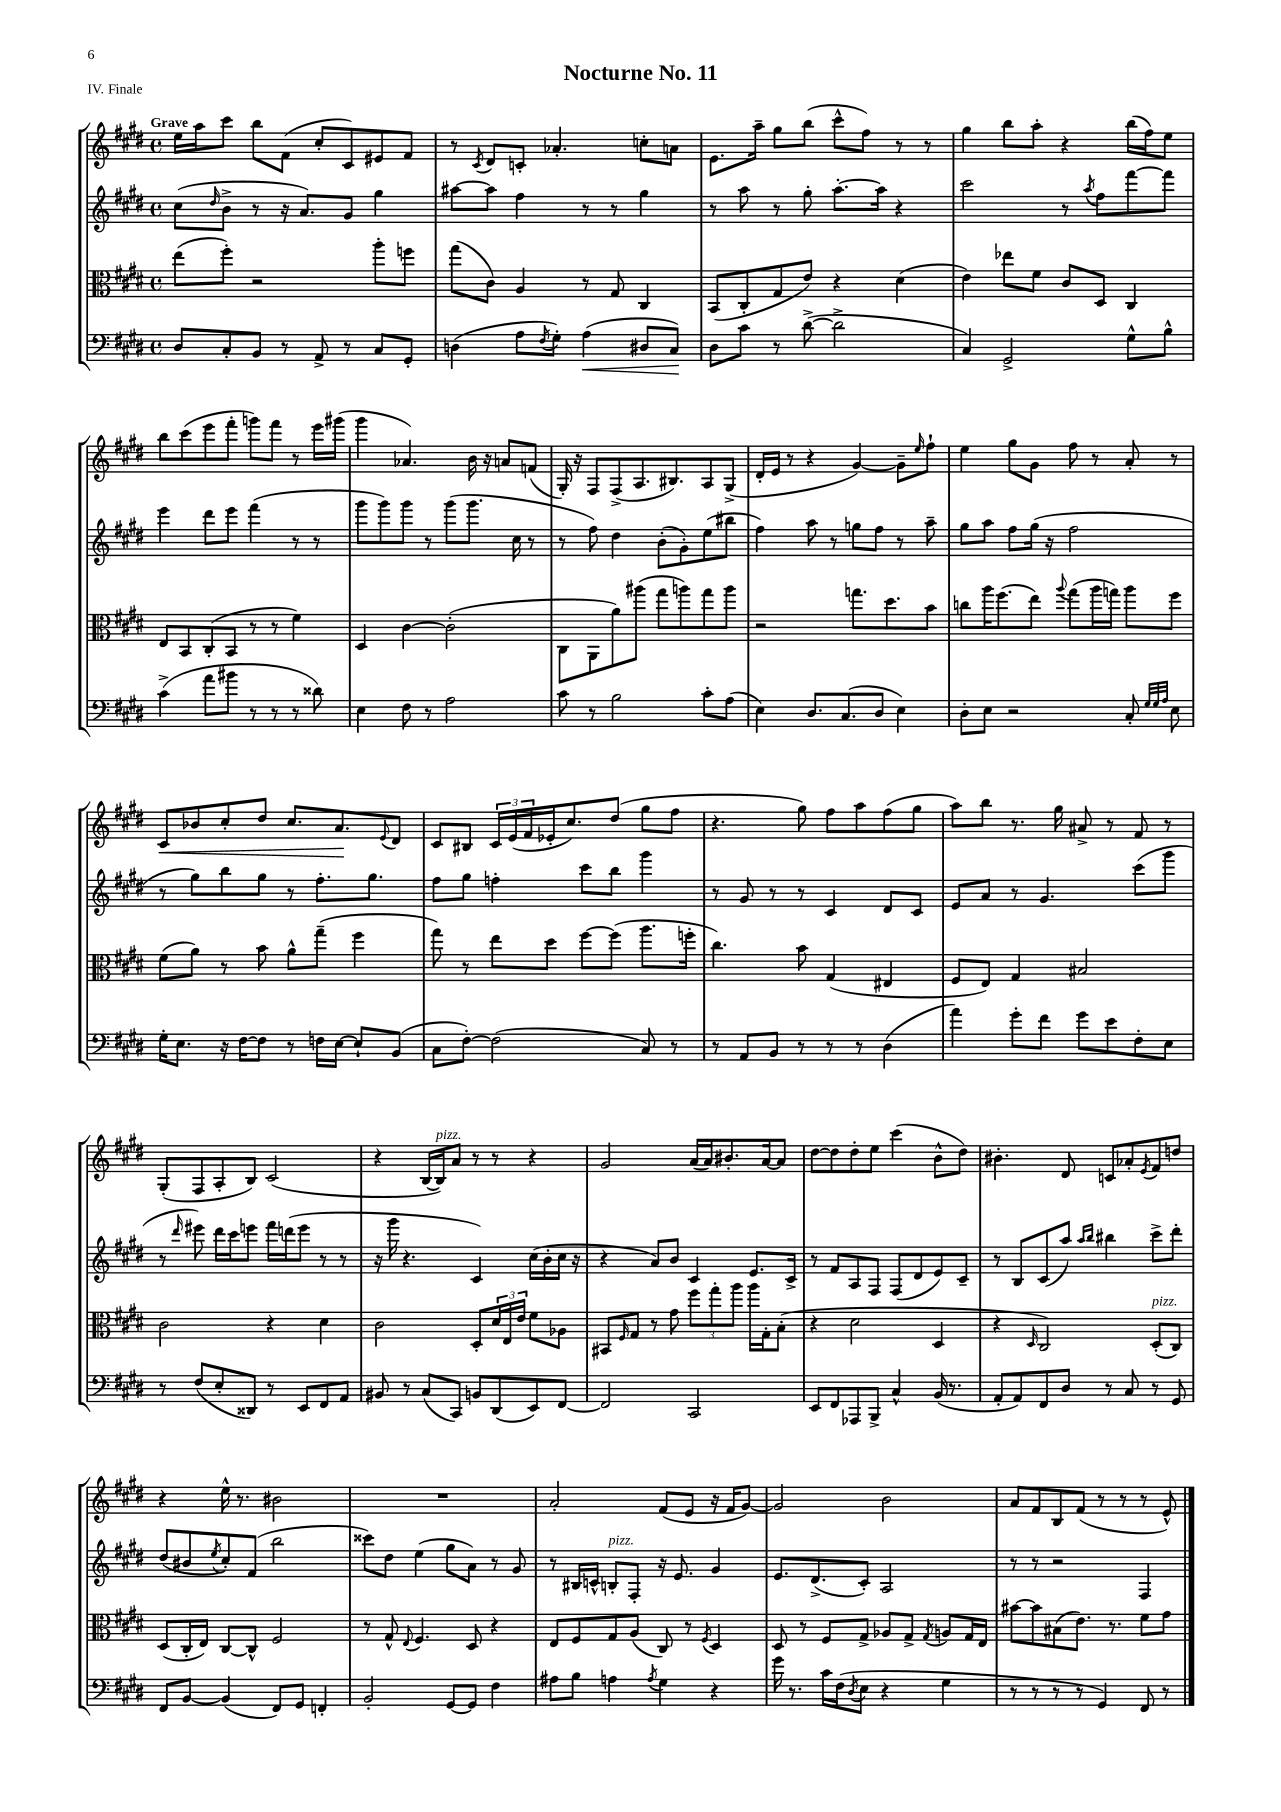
\header { title = "Nocturne No. 11" piece = "IV. Finale" }
<<
\new StaffGroup <<
\new Staff = "s0" {
    \clef treble \key e \major \defaultTimeSignature \time 4/4 \tempo "Grave"
    e''16 a''16 cis'''8 b''8 fis'8( cis''8-. cis'8) eis'8 fis'8 |
    r8 \acciaccatura { cis'8 } dis'8 c'8-. aes'4.-. c''8-. a'8 |
    e'8. a''16-- gis''8 b''8( cis'''8-^ fis''8) r8 r8 |
    gis''4 b''8 a''8-. r4 b''16( fis''16) e''8 |
    b''8 cis'''8( e'''8 fis'''8-. g'''8) fis'''8 r8 e'''16 gis'''16( |
    gis'''4 aes'4.) b'16 r16 a'8 f'8( |
    gis16-.) r16 fis8 fis8->( a8. bis8.) a8 gis8->( |
    dis'16-. e'16 r8 r4 gis'4~) gis'8-- \grace { e''16 } fis''8-! |
    e''4 gis''8 gis'8 fis''8 r8 a'8-. r8 |
    cis'8\< bes'8 cis''8-. dis''8 cis''8. a'8.\! \appoggiatura { e'8 } dis'8 |
    cis'8 bis8 \tuplet 3/2 { cis'16 e'16( fis'16 } ees'16-. cis''8.) dis''8( gis''8 fis''8 |
    r4. gis''8) fis''8 a''8 fis''8( gis''8 |
    a''8) b''8 r8. gis''16 ais'8-> r8 fis'8 r8 |
    gis8-.( fis8 a8-. b8) cis'2( |
    r4 b16~ b16^\markup { \italic "pizz." }) a'8 r8 r8 r4 |
    gis'2 a'16( a'16) bis'8.-. a'16~ a'8 |
    dis''8~ dis''8 dis''8-. e''8 cis'''4( b'8-^ dis''8) |
    bis'4.-. dis'8 c'8 aes'8-. \acciaccatura { e'8 } fis'8 d''8 |
    r4 e''16-^ r8. bis'2 |
    R1 |
    a'2-. fis'8( e'8 r16 fis'16 gis'8~) |
    gis'2 b'2 |
    a'8 fis'8 b8 fis'8( r8 r8 r8 e'8-^) \bar "|." |
}
\new Staff = "s1" {
    \clef treble \key e \major \defaultTimeSignature \time 4/4
    cis''8( \grace { dis''16 } b'8-> r8 r16 a'8.) gis'8 gis''4 |
    ais''8~ ais''8 fis''4 r8 r8 gis''4 |
    r8 a''8 r8 gis''8-. a''8.~-. a''16 r4 |
    cis'''2 r8 \acciaccatura { a''8 } fis''8 fis'''8~ fis'''8 |
    e'''4 dis'''8 e'''8 fis'''4( r8 r8 |
    gis'''8 gis'''8) gis'''8 r8 gis'''8( gis'''8. cis''16 r8 |
    r8 fis''8) dis''4 b'8-.( gis'8-.) e''8( bis''8 |
    fis''4) a''8 r8 g''8 fis''8 r8 a''8-- |
    gis''8 a''8 fis''8 gis''16( r16 fis''2 |
    r8 gis''8) b''8 gis''8 r8 fis''8.-. gis''8. |
    fis''8 gis''8 f''4-. cis'''8 b''8 gis'''4 |
    r8 gis'8 r8 r8 cis'4 dis'8 cis'8 |
    e'8 a'8 r8 gis'4. cis'''8( gis'''8 |
    r8 \grace { dis'''16 } eis'''8) dis'''16 cis'''16 e'''8 fis'''16 d'''16( e'''8 r8 r8 |
    r16 gis'''16 r4. cis'4) cis''16( b'16-. cis''16 r16 |
    r4 a'8) b'8 cis'4 e'8. cis'16-> |
    r8 fis'8 a8 fis8 fis8( dis'8 e'8) cis'8-- |
    r8 b8 cis'8( a''8) \grace { a''16 b''16 } bis''4 cis'''8-> dis'''8-. |
    dis''8( bis'8 \acciaccatura { e''8 } cis''8-.) fis'8( b''2 |
    cisis'''8) dis''8 e''4( gis''8 a'8) r8 gis'8 |
    r8 bis16 c'16-^ b8-.^\markup { \italic "pizz." } fis8-. r16 e'8. gis'4 |
    e'8. dis'8.->( cis'8-.) a2 |
    r8 r8 r2 fis4 \bar "|." |
}
\new Staff = "s2" {
    \clef alto \key e \major \defaultTimeSignature \time 4/4
    e''8( fis''8-.) r2 a''8-. f''8 |
    gis''8( cis'8) a4 r8 gis8 cis4 |
    b,8( cis8-. gis8 e'8) r4 dis'4( |
    e'4) ees''8 fis'8 cis'8 dis8 cis4 |
    e8 b,8 cis8-.( b,8 r8 r8 fis'4) |
    dis4 cis'4~ cis'2-.( |
    cis8 a,8 a'8) ais''8( gis''8 a''8) gis''8 a''8 |
    r2 g''8. dis''8. b'8 |
    c''8 a''16 fis''8.( e''8) \appoggiatura { a''8 } gis''8( a''16 g''16) a''8 fis''8 |
    fis'8( a'8) r8 b'8 a'8-^ gis''8--( fis''4 |
    gis''8) r8 e''8 dis''8 fis''8~ fis''8( a''8. f''16-. |
    cis''4.) b'8 gis4( eis4 |
    fis8 e8) gis4 bis2 |
    cis'2 r4 dis'4 |
    cis'2 dis8-. \tuplet 3/2 { dis'16 e16 e'16 } fis'8 aes8 |
    bis,8 \grace { fis16 } gis8 r8 gis'8 \tuplet 3/2 { fis''8 gis''8-. a''8 } a''16 gis16-. b8-.( |
    r4 dis'2 dis4 |
    r4 \grace { dis16 } cis2) dis8-.^\markup { \italic "pizz." }( cis8) |
    dis8( cis16-. e16) cis8~ cis8-^ fis2 |
    r8 gis8-^ \appoggiatura { e8 } fis4. dis8 r4 |
    e8 fis8 gis8 a8( cis8) r8 \acciaccatura { fis8 } dis4 |
    dis8 r8 fis8 gis8-> aes8 gis8-> \acciaccatura { gis8 } a8 gis16 e16 |
    bis'8~ bis'8 bis8( e'8.) r8. fis'8 gis'8 \bar "|." |
}
\new Staff = "s3" {
    \clef bass \key e \major \defaultTimeSignature \time 4/4
    dis8 cis8-. b,8 r8 a,8-> r8 cis8 gis,8-. |
    d4( a8 \acciaccatura { fis8 } gis8-.) a4\<( dis8 cis8\!) |
    dis8 cis'8 r8 dis'8~->( dis'2-> |
    cis4) gis,2-> gis8-^ b8-^ |
    cis'4->( a'8 bis'8 r8 r8 r8 disis'8) |
    e4 fis8 r8 a2 |
    cis'8 r8 b2 cis'8-. a8( |
    e4) dis8. cis8.( dis8 e4) |
    dis8-. e8 r2 cis8-. \grace { gis32 gis32 a32 } e8 |
    gis16-. e8. r16 fis16~ fis8 r8 f16 e16~ e8-! b,8( |
    cis8 fis8~-.) fis2( cis8) r8 |
    r8 a,8 b,8 r8 r8 r8 dis4( |
    a'4) gis'8-. fis'8 gis'8 e'8 fis8-. e8 |
    r8 fis8( e8-. disis,8) r8 e,8 fis,8 a,8 |
    bis,8 r8 cis8( cis,8) b,8 dis,8( e,8) fis,8~ |
    fis,2 cis,2 |
    e,8 fis,8 aes,,8 b,,8-> cis4-^ b,16( r8. |
    a,8-. a,8) fis,8 dis8 r8 cis8 r8 gis,8 |
    fis,8 b,8~ b,4( fis,8) gis,8 f,4-. |
    b,2-. gis,8~ gis,8 fis4 |
    ais8 b8 a4 \acciaccatura { a8 } gis4 r4 |
    gis'16 r8. cis'16 fis16( \acciaccatura { dis8 } e8 r4 gis4 |
    r8 r8 r8 r8 gis,4) fis,8 r8 \bar "|." |
}
>>
>>
\layout { \context { \Score \remove "Bar_number_engraver" } }
